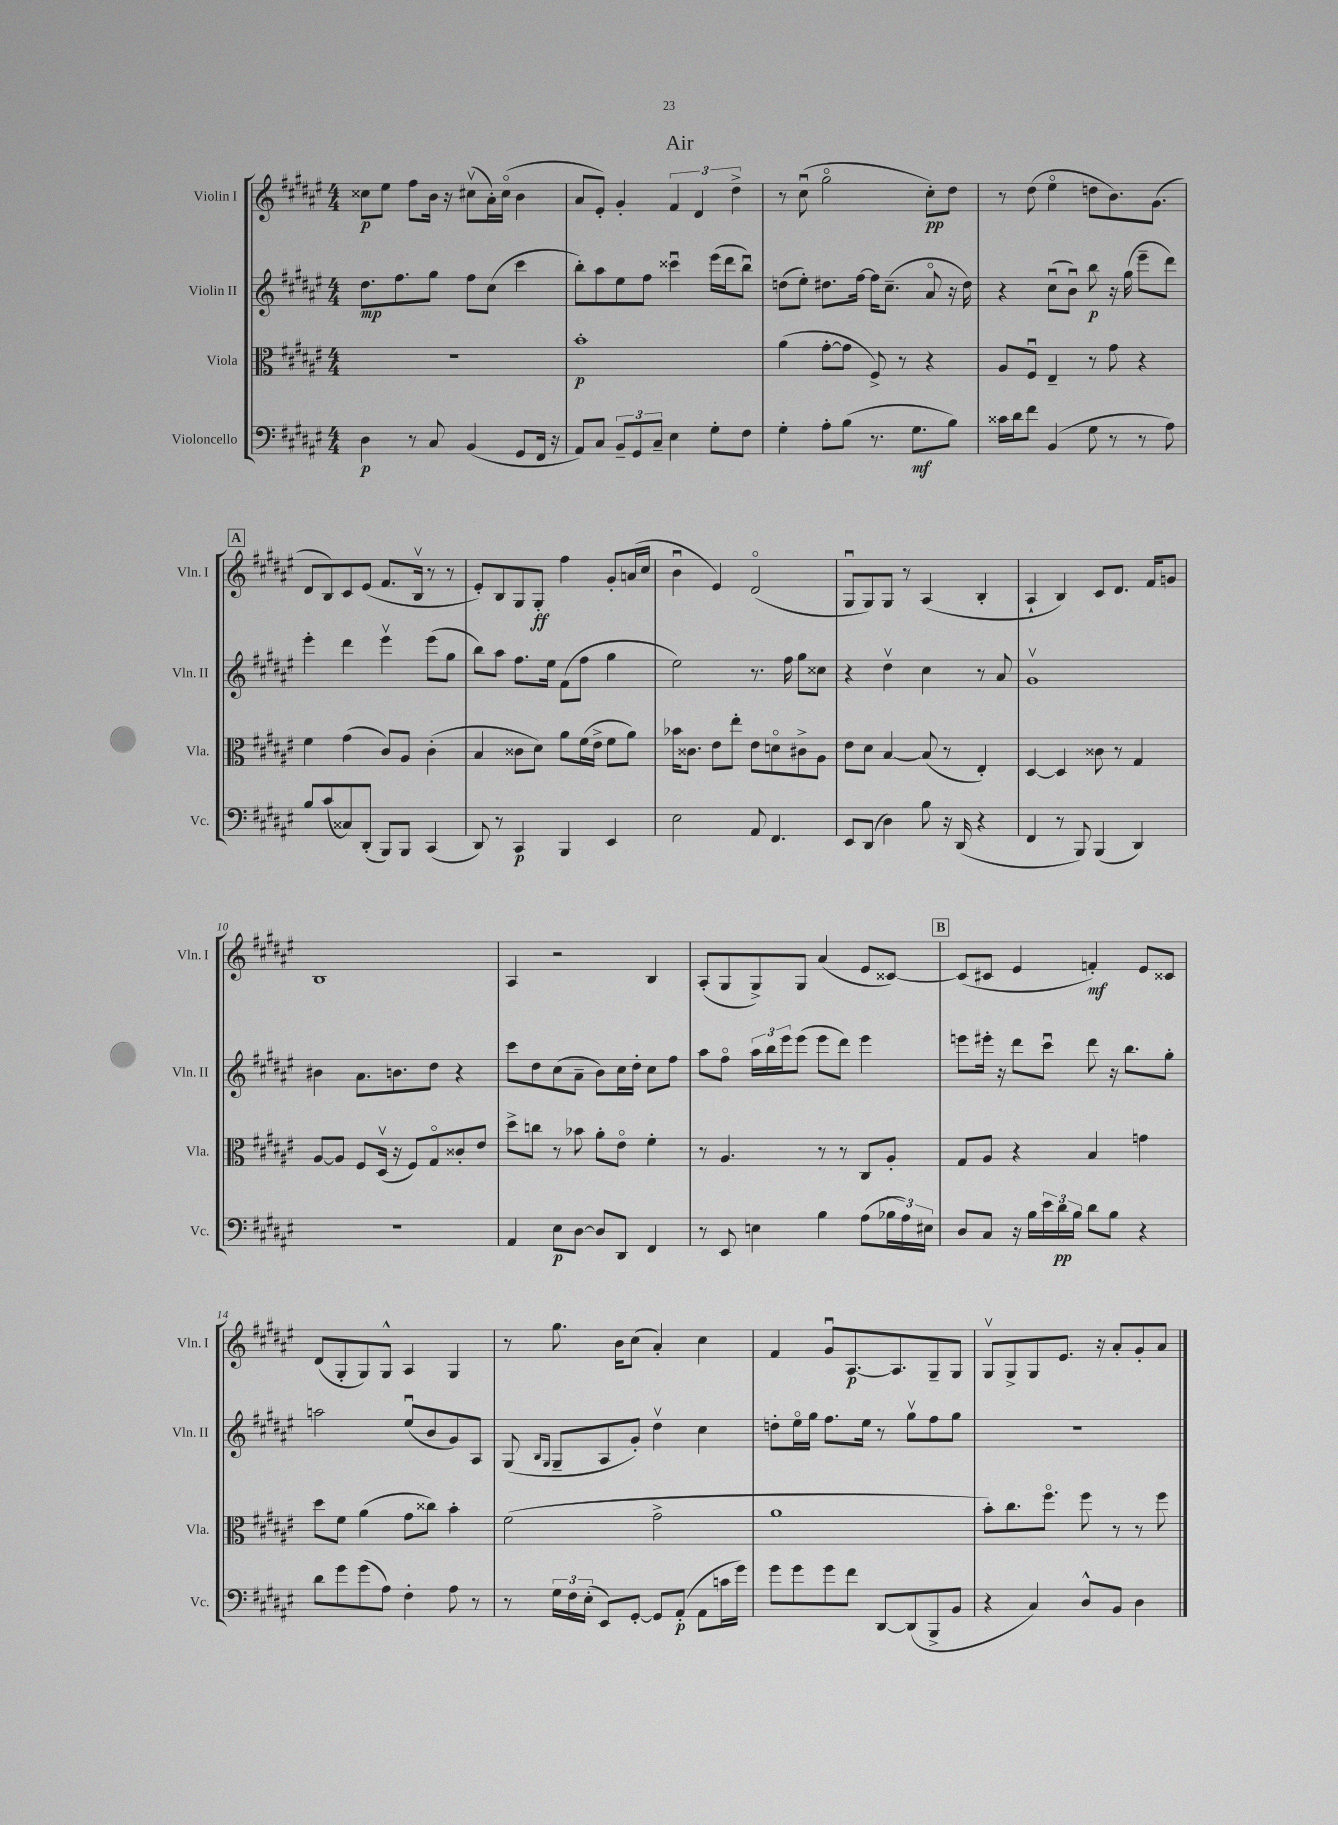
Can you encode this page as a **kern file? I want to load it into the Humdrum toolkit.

**kern	**dynam	**kern	**dynam	**kern	**dynam	**kern	**dynam
*part4	*part4	*part3	*part3	*part2	*part2	*part1	*part1
*staff4	*staff4	*staff3	*staff3	*staff2	*staff2	*staff1	*staff1
*I"Violoncello	*	*I"Viola	*	*I"Violin II	*	*I"Violin I	*
*I'Vc.	*	*I'Vla.	*	*I'Vln. II	*	*I'Vln. I	*
*clefF4	*	*clefC3	*	*clefG2	*	*clefG2	*
*k[f#c#g#d#a#e#]	*	*k[f#c#g#d#a#e#]	*	*k[f#c#g#d#a#e#]	*	*k[f#c#g#d#a#e#]	*
*M4/4	*	*M4/4	*	*M4/4	*	*M4/4	*
=1	=1	=1	=1	=1	=1	=1	=1
4D#\	p	1r	.	8.dd#\L	mp	8cc##X\L	p
.	.	.	.	.	.	8ee#\J	.
.	.	.	.	8.ff#\	.	.	.
8r	.	.	.	.	.	8ff#\L	.
8C#/	.	.	.	8gg#\J	.	16b\Jk	.
.	.	.	.	.	.	16r	.
(4BB/	.	.	.	8ff#\L	.	(8cc#Xv\L	.
.	.	.	.	(8cc#\J	.	16a#'\L)	.
.	.	.	.	.	.	(16cc#\JJ	.
8GG#/L	.	.	.	4ccc#\	.	4b\	.
16FF#/Jk	.	.	.	.	.	.	.
16r	.	.	.	.	.	.	.
=2	=2	=2	=2	=2	=2	=2	=2
8AA#/L)	.	1b'	p	8bb'\L)	.	8a#/L	.
8C#/J	.	.	.	8aa#\	.	8e#'/J)	.
12BB~/L	.	.	.	8ee#\	.	4g#'/	.
12GG#/	.	.	.	.	.	.	.
.	.	.	.	8ff#\J	.	.	.
12C#~/J	.	.	.	.	.	.	.
4E#\	.	.	.	4ccc##Xu\	.	6f#/	.
.	.	.	.	.	.	6d#/	.
8G#'\L	.	.	.	(16eee#\LL	.	.	.
.	.	.	.	16ddd#\J	.	.	.
.	.	.	.	.	.	6dd#^\	.
8F#\J	.	.	.	8bbu\J)	.	.	.
=3	=3	=3	=3	=3	=3	=3	=3
4G#'\	.	(4a#\	.	(8ddn\L	.	8r	.
.	.	.	.	8ee#'\J)	.	(8cc#u\	.
8A#'\L	.	[8g#'\L	.	8.dd#X\L	.	2gg#\	.
(8B\J	.	8g#\J]	.	.	.	.	.
.	.	.	.	[16ff#\Jk	.	.	.
8.r	.	8F#^/)	.	16ff#\KL]	.	.	.
.	.	.	.	(8.cc#~\J	.	.	.
.	.	8r	.	.	.	.	.
8.G#\L	mf	.	.	.	.	.	.
.	.	4r	.	8a#/	.	8cc#'\L)	pp
8B\J)	.	.	.	16r	.	8dd#\J	.
.	.	.	.	16dd#\)	.	.	.
=4	=4	=4	=4	=4	=4	=4	=4
16c##X\LL	.	8A#/L	.	4r	.	8r	.
16d#\J	.	.	.	.	.	.	.
8f#\J	.	8F#u/J	.	.	.	(8dd#\	.
(4BB/	.	4E#~/	.	(8cc#u\L	.	4ee#\	.
.	.	.	.	8bu\J)	.	.	.
8G#\	.	8r	.	8bb\	p	8ddn\L	.
8r	.	8g#\	.	16r	.	8.b\)	.
.	.	.	.	(16gg#\	.	.	.
8r	.	4r	.	8eee#~\L	.	.	.
.	.	.	.	.	.	(8.g#\J	.
8A#\)	.	.	.	8ddd#\J)	.	.	.
!!LO:LB:g=z
!!LO:REH:place=s1:t=A
=5	=5	=5	=5	=5	=5	=5	=5
8B/L	.	4f#\	.	4eee#'\	.	8d#/L	.
(8c#/	.	.	.	.	.	8B/)	.
8C##X/)	.	(4g#\	.	4ddd#\	.	8c#/	.
(8DD#'/J	.	.	.	.	.	(8e#/J	.
8BBB/L)	.	8c#/L)	.	4eee#v\	.	8.f#/L	.
8BBB/J	.	8A#/J	.	.	.	.	.
.	.	.	.	.	.	16Bv/Jk	.
(4CC#/	.	(4c#'\	.	(8eee#\L	.	8r	.
.	.	.	.	8gg#\J	.	8r	.
=6	=6	=6	=6	=6	=6	=6	=6
8DD#/)	.	4B/	.	8bb\L)	.	8e#'/L)	.
8r	.	.	.	8aa#\J	.	8B/	.
4CC#/	p	8c##X\L	.	8.ff#\L	.	8G#/	.
.	.	8d#\J)	.	.	.	8G#'/J	ff
.	.	.	.	16ee#\Jk	.	.	.
4BBB/	.	8a#\L	.	(8f#\L	.	4ff#\	.
.	.	(16f#\L	.	8ff#\J	.	.	.
.	.	16e#^\JJ	.	.	.	.	.
4EE#/	.	8f#\L	.	4gg#\	.	8g#'/L	.
.	.	8a#\J)	.	.	.	(16an/L	.
.	.	.	.	.	.	16cc#/JJ	.
=7	=7	=7	=7	=7	=7	=7	=7
2E#\	.	16b-X\KL	.	2ee#\)	.	4bu\	.
.	.	8.c##X\J	.	.	.	.	.
.	.	8e#\L	.	.	.	4e#/)	.
.	.	8ee#'\J	.	.	.	.	.
8AA#/	.	8e#\L	.	8.r	.	(2d#/	.
4.FF#/	.	8dn\	.	.	.	.	.
.	.	.	.	16ff#\	.	.	.
.	.	8c#X^\	.	8gg#\L	.	.	.
.	.	8A#\J	.	8cc##X\J	.	.	.
=8	=8	=8	=8	=8	=8	=8	=8
8EE#/L	.	8e#\L	.	4r	.	8G#u/L	.
(8DD#/J	.	8d#\J	.	.	.	8G#/)	.
4D#\)	.	[4B/	.	4dd#v\	.	8G#/J	.
.	.	.	.	.	.	8r	.
8B\	.	(8B/]	.	4cc#\	.	(4A#/	.
16r	.	8r	.	.	.	.	.
(16DD#/	.	.	.	.	.	.	.
4r	.	4E#'/)	.	8r	.	4B'/	.
.	.	.	.	8a#/	.	.	.
=9	=9	=9	=9	=9	=9	=9	=9
4FF#/	.	[4D#/	.	1g#v	.	4A#`/	.
8r	.	4D#/]	.	.	.	4B/)	.
8BBB/)	.	.	.	.	.	.	.
(4BBB/	.	8c##X\	.	.	.	8c#/L	.
.	.	8r	.	.	.	8.d#/J	.
4DD#/)	.	4G#/	.	.	.	.	.
.	.	.	.	.	.	16f#/KL	.
.	.	.	.	.	.	8gn/J	.
!!LO:LB:g=z
=10	=10	=10	=10	=10	=10	=10	=10
1r	.	[8A#/L	.	4b#X\	.	1B	.
.	.	8A#/J]	.	.	.	.	.
.	.	8F#/L	.	8.a#\L	.	.	.
.	.	(16D#v/Jk	.	.	.	.	.
.	.	16r	.	8.bn\	.	.	.
.	.	8F#/L)	.	.	.	.	.
.	.	8G#/	.	8dd#\J	.	.	.
.	.	8c##X'/	.	4r	.	.	.
.	.	8e#/J	.	.	.	.	.
=11	=11	=11	=11	=11	=11	=11	=11
4AA#/	.	8dd#^\L	.	8ccc#\L	.	4A#/	.
.	.	8ccn\J	.	8dd#\	.	.	.
8E#\L	p	8r	.	(8cc#\	.	2r	.
[8D#\J	.	8b-X\	.	8a#~\J	.	.	.
8D#/L]	.	8a#'\L	.	8b\L)	.	.	.
8DD#/J	.	8e#\J	.	16cc#\L	.	.	.
.	.	.	.	16dd#'\JJ	.	.	.
4FF#/	.	4f#'\	.	8cc#\L	.	4B/	.
.	.	.	.	8ff#\J	.	.	.
=12	=12	=12	=12	=12	=12	=12	=12
8r	.	8r	.	8aa#\L	.	(8A#'/L	.
8EE#/	.	4.A#/	.	8ff#\J	.	8G#/	.
4En\	.	.	.	24aa#\LL	.	8G#^/)	.
.	.	.	.	24bb\	.	.	.
.	.	.	.	24eee#\J	.	.	.
.	.	.	.	(8eee#\J	.	8G#/J	.
4B\	.	8r	.	8eee#\L	.	(4a#/	.
.	.	8r	.	8ddd#\J)	.	.	.
(8A#\L	.	8C#/L	.	4eee#\	.	8e#/L	.
24B-X\L	.	8A#'/J	.	.	.	[8c##X/J)	.
24A#\)	.	.	.	.	.	.	.
24E#X\JJ	.	.	.	.	.	.	.
!!LO:REH:place=s1:t=B
=13	=13	=13	=13	=13	=13	=13	=13
8D#/L	.	8G#/L	.	8eeen\L	.	(8c##/L]	.
8C#/J	.	8A#/J	.	16eee#X'\Jk	.	8c#X/J	.
.	.	.	.	16r	.	.	.
16r	.	4r	.	8ddd#\L	.	4e#/	.
16B\LL	.	.	.	.	.	.	.
24e#\	.	.	.	8ccc#u\J	.	.	.
24d#\	pp	.	.	.	.	.	.
24B\JJ	.	.	.	.	.	.	.
8d#\L	.	4B/	.	8ddd#\	.	4fn'/)	mf
8B\J	.	.	.	16r	.	.	.
.	.	.	.	8.bb\L	.	.	.
4r	.	4gn\	.	.	.	8e#/L	.
.	.	.	.	8gg#'\J	.	8c##X/J	.
!!LO:LB:g=z
=14	=14	=14	=14	=14	=14	=14	=14
8d#\L	.	8dd#\L	.	2aan\	.	(8d#/L	.
8g#\	.	8f#\J	.	.	.	8G#'/	.
(8g#\	.	(4a#\	.	.	.	8G#/)	.
8A#\J)	.	.	.	.	.	8G#^^/J	.
4F#'\	.	8g#\L	.	(8ee#u/L	.	4A#/	.
.	.	8cc##X\J)	.	8b/	.	.	.
8A#\	.	4b'\	.	8g#/)	.	4G#/	.
8r	.	.	.	8A#/J	.	.	.
=15	=15	=15	=15	=15	=15	=15	=15
8r	.	(2f#\	.	(8G#/	.	8r	.
.	.	.	.	16qqB/LL	.	.	.
.	.	.	.	16qqG#/JJ	.	.	.
24G#\LL	.	.	.	8G#~/L	.	8.gg#\	.
24F#\	.	.	.	.	.	.	.
(24E#'\JJ	.	.	.	.	.	.	.
8EE#/L)	.	.	.	8A#/	.	.	.
.	.	.	.	.	.	16b\KL	.
[8GG#'/J	.	.	.	8g#'/J)	.	(8cc#\J	.
8GG#/L]	.	2g#^\	.	4dd#v\	.	4a#'/)	.
(8AA#'/J	p	.	.	.	.	.	.
8AA#\L	.	.	.	4cc#\	.	4cc#\	.
16cn\L	.	.	.	.	.	.	.
16g#\JJ)	.	.	.	.	.	.	.
=16	=16	=16	=16	=16	=16	=16	=16
8g#\L	.	1a#	.	8ddn'\L	.	4f#/	.
8g#\	.	.	.	16ee#\L	.	.	.
.	.	.	.	16gg#\JJ	.	.	.
8g#\	.	.	.	8.ff#\L	.	8g#u/L	.
8f#\J	.	.	.	.	.	[8.A#/	p
.	.	.	.	16ee#\Jk	.	.	.
[8DD#/L	.	.	.	8r	.	.	.
.	.	.	.	.	.	8.A#/]	.
(8DD#/]	.	.	.	8gg#v\L	.	.	.
8BBB^/	.	.	.	8ff#\	.	8G#~/	.
8BB/J	.	.	.	8gg#\J	.	8G#/J	.
=17	=17	=17	=17	=17	=17	=17	=17
4r	.	8b'\L)	.	1r	.	8G#v/L	.
.	.	8.cc#\	.	.	.	8G#^/	.
4C#/)	.	.	.	.	.	8G#/	.
.	.	8.ff#\J	.	.	.	.	.
.	.	.	.	.	.	8.e#/J	.
8D#^^/L	.	8ff#\	.	.	.	.	.
.	.	.	.	.	.	16r	.
8BB/J	.	8r	.	.	.	8a#'/L	.
4D#\	.	8r	.	.	.	8g#'/	.
.	.	8ff#\	.	.	.	8a#/J	.
==	==	==	==	==	==	==	==
*-	*-	*-	*-	*-	*-	*-	*-
